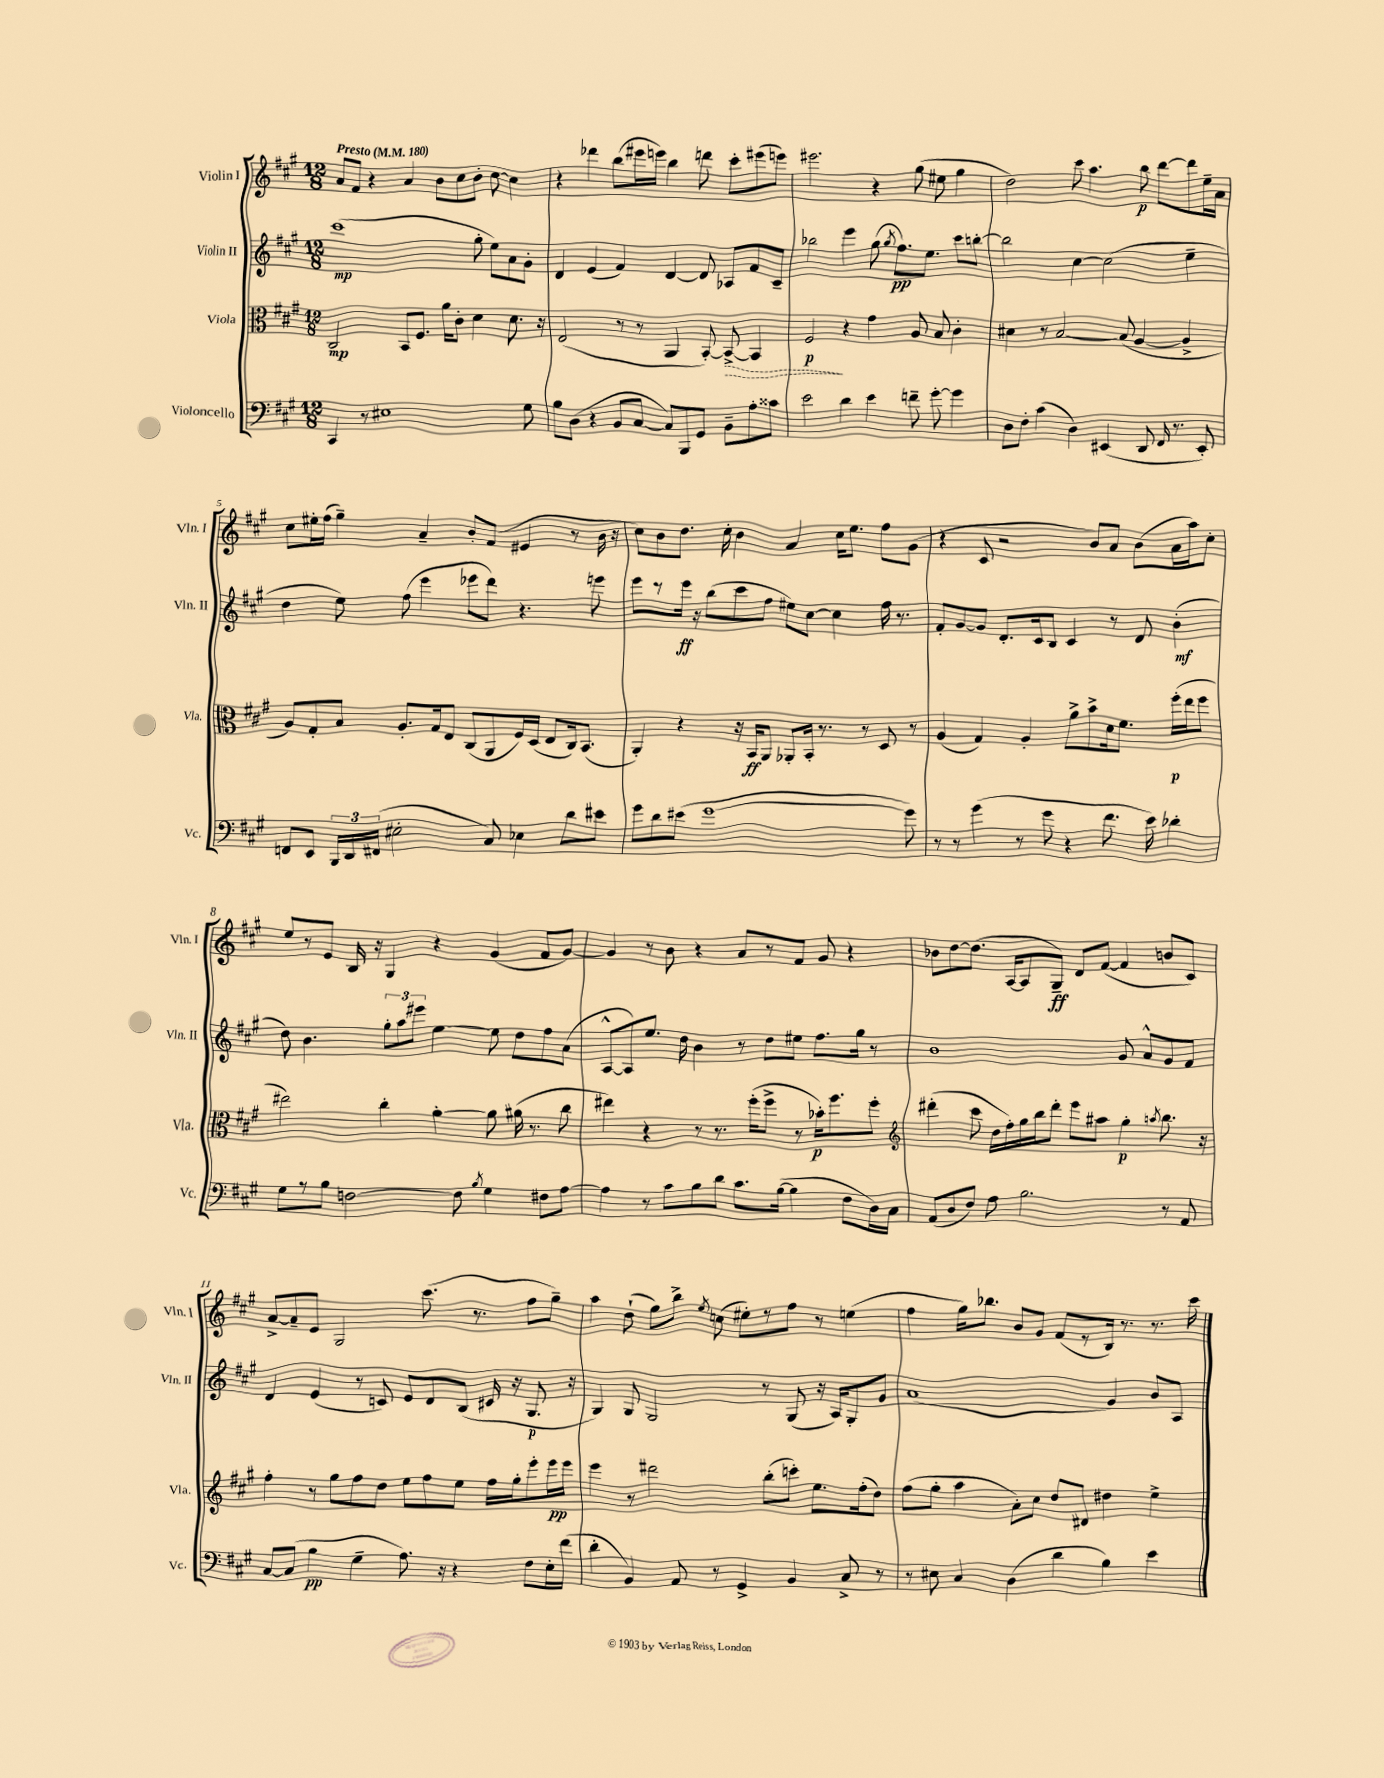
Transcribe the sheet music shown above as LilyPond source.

<<
\new StaffGroup <<
\new Staff = "s0" \with { instrumentName = "Violin I" shortInstrumentName = "Vln. I" } {
    \clef treble \key a \major \numericTimeSignature \time 12/8 \tempo "Presto" 4 = 180
    \autoBeamOff a'8[ fis'8] r4 a'4 b'8[ cis''8 b'8]-. cis''8~ cis''4 |
    r4 des'''4 b''8[( eis'''16 e'''16]) b''4 d'''8 cis'''8[-. eis'''8( e'''8]) |
    eis'''2. r4 gis''8( eis''8 gis''4 |
    d''2) cis'''8 a''4. b''8\p d'''8[~ d'''8 e''16-- a'16] |
    cis''8[ eis''16-. fis''16]( gis''4--) a'4-- b'8[-. fis'8]( eis'4 r8 b'16 r16 |
    cis''8[) b'8 d''8.] cis''16-. b'4 a'4 cis''16[ e''8.] fis''8[ gis'8]( |
    r4 cis'8 r2 b'8[) a'8] b'8[( a'16 a''16) cis''8]-. |
    e''8[ r8 e'8] b16 r16 gis4 r4 gis'4( fis'8[ gis'8]~) |
    gis'4 r8 b'8 r4 a'8[ r8 fis'8] gis'8 r4 |
    bes'8[ d''8~ d''8.]( a16[~ a8 gis8]--\ff) d'8[ fis'8]~( fis'4 b'8[ cis'8]) |
    a'8[~-> a'8-- e'8] gis2 cis'''8.( r8. fis''8[ gis''8]--) |
    a''4 d''8-!( gis''8[) b''8]-> \acciaccatura { e''8 } c''8( eis''8[-.) r8 fis''8] r8 e''4( |
    fis''4 gis''16[) bes''8.] b'8[ gis'8] fis'8[( r8 b16]) r8. r8. cis'''16 \bar "|." |
}
\new Staff = "s1" \with { instrumentName = "Violin II" shortInstrumentName = "Vln. II" } {
    \clef treble \key a \major \numericTimeSignature \time 12/8
    \autoBeamOff cis'''1\mp( gis''8-. e''8[) a'8 gis'8]-. |
    d'4 e'4( fis'4) d'4~ d'8 aes8[ fis'8 cis'8]-- |
    bes''2 e'''4 gis''8( \acciaccatura { gis''8 } fis''8.[\pp) e''8.] cis'''8[ b''8]~-. |
    b''2 cis''4~ cis''2( e''4-- |
    d''4 e''8) fis''8( e'''4 ees'''8[ d'''8]) r4. e'''8 |
    e'''8[ r8 e'''16]\ff r16 b''8[( cis'''8 fis''8] eis''8[) cis''8]~ cis''4 fis''16 r8. |
    fis'8[-. gis'8~ gis'8] d'8.[-. cis'16 b8] cis'4 r8 d'8 b'4-.\mf( |
    d''8) b'4. \tuplet 3/2 { gis''8[-. a''8 eis'''8] } e''4~ e''8 d''8[ fis''8 a'8]( |
    a8[~-^ a8) e''8.] d''16 b'4 r8 d''8[ eis''8] fis''8.[ gis''16] r8 |
    b'1 gis'8 a'8[-^ gis'8 fis'8] |
    d'4 e'4( r8 c'8) e'8[ d'8 b8]( cis'16 r16 gis8.\p r16 |
    gis4) gis8 gis2 r8 gis8( r16 a16[) gis8-. gis'8] |
    a'1( gis'4) b'8[ a8] \bar "|." |
}
\new Staff = "s2" \with { instrumentName = "Viola" shortInstrumentName = "Vla." } {
    \clef alto \key a \major \numericTimeSignature \time 12/8
    \autoBeamOff cis2\mp b,8[ fis8.] a'16[ cis'8]-. d'4 d'8. r16 |
    e2( r8 r8 a,4 b,8~-.) \once \override Hairpin.style = #'dashed-line b,8~->\> b,4 |
    fis2\p\! r4 gis'4 a8 b8 cis'4-. |
    dis'4 r8 b2~ b8( a4~ a4-> |
    a8[) gis8-. b8] a8.[-. gis16 e8] cis8[( a,8 fis16) d16]( e8[ cis16) b,8.]( |
    a,4-.) r4 r16 b,16[\ff a,8] aes,8[-. b,16]-. r8. r8 d8 r8 |
    a4( gis4) a4-. a'8[-> b'8-> d'16 fis'8.] fis''16[-.\p( e''16 fis''8] |
    eis''2) cis''4-. a'4~-. a'8 ais'16( r8. cis''8 |
    eis''4) r4 r8 r8. fis''16[-.( fis''8]-> r8 bes'16[-.\p) fis''8. fis''8]-. |
    \clef treble dis'''4-.( cis'''8 d''16[ fis''16-.) gis''16 b''16 dis'''8]-. e'''8[ ais''8] gis''4-.\p \acciaccatura { a''8 } b''8. r16 |
    fis''4-. r8 gis''8[ fis''8 d''8] e''8[ fis''8 e''8] fis''16[ gis''16-. e'''8-. e'''16\pp e'''16] |
    e'''4 r8 dis'''2 b''8[-.( c'''8]-.) e''8.[ fis''16-.( d''8]) |
    fis''8[( gis''8]-. a''4 a'8[-.) cis''8] d''8[ dis'8] dis''4 e''4-> \bar "|." |
}
\new Staff = "s3" \with { instrumentName = "Violoncello" shortInstrumentName = "Vc." } {
    \clef bass \key a \major \numericTimeSignature \time 12/8
    \autoBeamOff cis,4 r8 eis1 gis8 |
    b8[ d8]( r4 b,8[ cis8]~ cis8[) b,,8 gis,8] b,8[-- a8-. cisis'8] |
    e'2 d'4 e'4 f'8-- gis'8~-. gis'4 |
    d8[ fis8]-. cis'4( d4) eis,4( d,8 fis,16 r8. eis,8-.) |
    f,8[ e,8] \tuplet 3/2 { b,,16[ d,16 fis,16]( } eis2-. cis8) ees4 d'8[ eis'8] |
    gis'8[ d'8 eis'8]( gis'1~ gis'8) |
    r8 r8 gis'4( r8 gis'8 r4 fis'8. e'16) des'4-. |
    gis8[ r8 b8] f2~ f8 \acciaccatura { b8 } gis4 fis8[ a8]~ |
    a4 r8 cis'8[ b8 d'8] cis'8.[ b16]~( b4 fis8[ d16) cis16] |
    a,8[( d8 fis8]) a8 b2. r8 a,8 |
    cis8[~ cis8]( b4\pp gis4-- a8.) r16 r4 fis8[ e16-. fis'16]( |
    d'4-. b,4) a,8 r8 gis,4-> b,4 cis8-> r8 |
    r8 eis8 cis4 d4( d'4 b4) e'4 \bar "|." |
}
>>
>>
